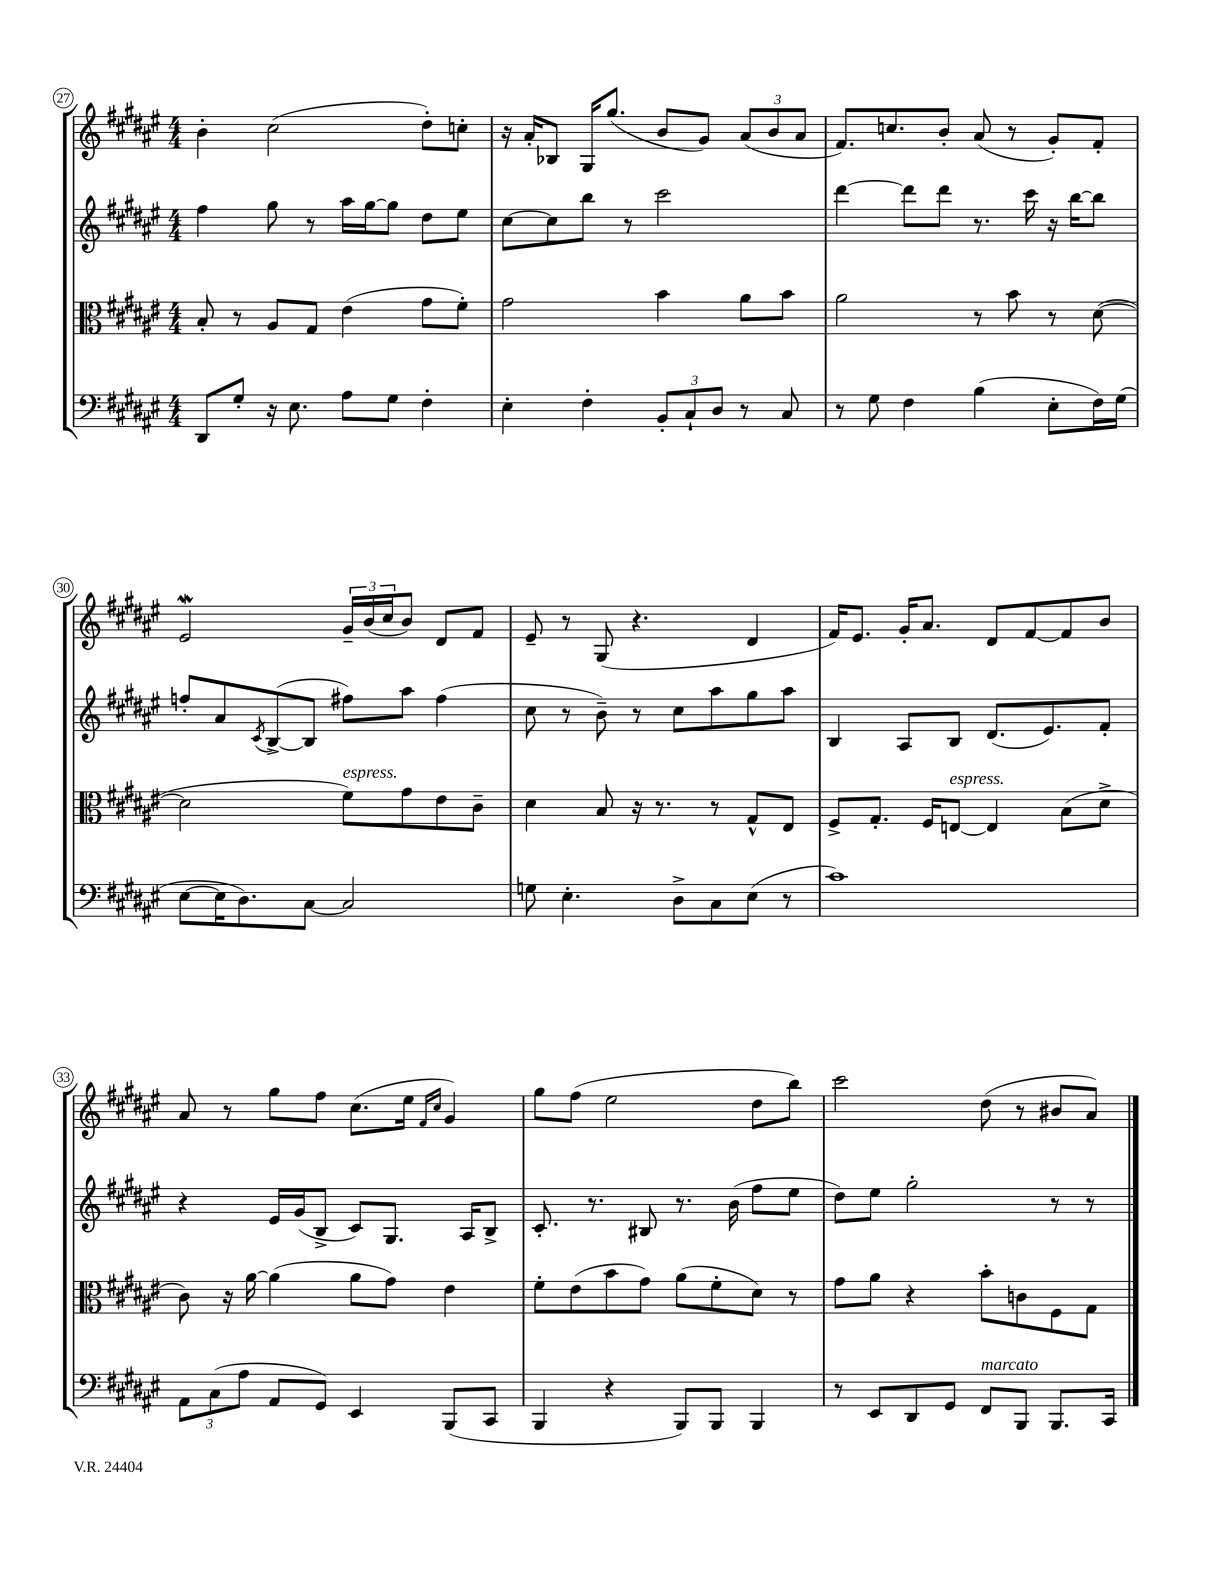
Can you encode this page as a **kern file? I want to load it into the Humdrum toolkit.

**kern	**kern	**kern	**kern
*part4	*part3	*part2	*part1
*staff4	*staff3	*staff2	*staff1
*clefF4	*clefC3	*clefG2	*clefG2
*k[f#c#g#d#a#e#]	*k[f#c#g#d#a#e#]	*k[f#c#g#d#a#e#]	*k[f#c#g#d#a#e#]
*M4/4	*M4/4	*M4/4	*M4/4
=27	=27	=27	=27
8DD#/L	8B'/	4ff#\	4b'\
8G#'/J	8r	.	.
16r	8A#/L	8gg#\	(2cc#\
8.E#\	.	.	.
.	8G#/J	8r	.
8A#\L	(4e#\	16aa#\LL	.
.	.	[16gg#\J	.
8G#\J	.	8gg#\J]	.
4F#'\	8g#\L	8dd#\L	8dd#'\L)
.	8f#'\J)	8ee#\J	8ccn'\J
=28	=28	=28	=28
4E#'\	2g#\	[8cc#\L	16r
.	.	.	16a#'/KL
.	.	8cc#\]	8B-X/J
4F#'\	.	8bb\J	16G#/KL
.	.	.	(8.gg#/J
.	.	8r	.
12BB'/L	4b\	2ccc#\	8b/L
12C#`/	.	.	.
.	.	.	8g#/J)
12D#/J	.	.	.
8r	8a#\L	.	(12a#/L
.	.	.	12b/
8C#/	8b\J	.	.
.	.	.	12a#/J
=29	=29	=29	=29
8r	2a#\	[4ddd#\	8.f#/L)
8G#\	.	.	.
.	.	.	8.ccn/
4F#\	.	8ddd#\L]	.
.	.	8ddd#\J	8b'/J
(4B\	8r	8.r	(8a#/
.	8b\	.	8r
.	.	16ccc#\	.
8E#'\L	8r	16r	8g#'/L)
.	.	[16bb\KL	.
16F#\L)	([8d#\	8bb\J]	8f#'/J
(16G#\JJ	.	.	.
!!LO:LB:g=z
=30	=30	=30	=30
[8E#\L	2d#\]	8ffn'/L	2e#W/
16E#\K]	.	8a#/	.
8.D#\)	.	.	.
.	.	8qc#/	.
.	.	([8B^/	.
[8C#\J	.	8B/J]	.
!	!LO:TX:a:i:t=espress.	!	!
2C#/]	8f#\L)	8ff#X\L)	24g#~/LL
.	.	.	(24b/
.	.	.	24cc#/J
.	8g#\	8aa#\J	8b/J)
.	8e#\	(4ff#\	8d#/L
.	8c#~\J	.	8f#/J
=31	=31	=31	=31
8Gn\	4d#\	8cc#\	8e#~/
4.E#'\	.	8r	8r
.	8B/	8b~\)	(8G#/
.	16r	8r	4.r
.	8.r	.	.
8D#^\L	.	8cc#\L	.
8C#\	8r	8aa#\	.
(8E#\J	8G#^^/L	8gg#\	4d#/
8r	8E#/J	8aa#\J	.
=32	=32	=32	=32
1c#)	8F#^/L	4B/	16f#/KL)
.	.	.	8.e#/J
.	8.G#'/J	.	.
.	.	8A#/L	16g#'/KL
.	16F#/KL	.	8.a#/J
!	!LO:TX:a:i:t=espress.	!	!
.	[8En/J	8B/J	.
.	4E/]	(8.d#/L	8d#/L
.	.	.	[8f#/
.	.	8.e#/)	.
.	(8B\L	.	8f#/]
.	8d#^\J	8f#'/J	8b/J
!!LO:LB:g=z
=33	=33	=33	=33
12AA#\L	8c#\)	4r	8a#/
(12C#\	.	.	.
.	16r	.	8r
12A#\J	.	.	.
.	[16a#\	.	.
8AA#/L	(4a#\]	16e#/LL	8gg#\L
.	.	(16g#/J	.
8GG#/J)	.	8B^/J	8ff#\J
4EE#/	8a#\L	8c#/L)	(8.cc#\L
.	8g#\J)	8.G#/J	.
.	.	.	16ee#\Jk
.	.	.	16qqf#/LL
.	.	.	16qqcc#/JJ
(8BBB/L	4e#\	.	4g#/)
.	.	16A#/KL	.
8CC#/J	.	8B^/J	.
=34	=34	=34	=34
4BBB/	8f#'\L	8.c#'/	8gg#\L
.	(8e#\	.	(8ff#\J
.	.	8.r	.
4r	8b\	.	2ee#\
.	8g#\J)	8B#X/	.
8BBB/L)	(8a#\L	8.r	.
8BBB/J	8f#'\	.	.
.	.	(16b\	.
4BBB/	8d#\J)	8ff#\L	8dd#\L
.	8r	8ee#\J	8bb\J)
=35	=35	=35	=35
8r	8g#\L	8dd#\L)	2ccc#\
8EE#/L	8a#\J	8ee#\J	.
8DD#/	4r	2gg#'\	.
8GG#/J	.	.	.
!LO:TX:a:i:t=marcato	!	!	!
8FF#/L	8b'\L	.	(8dd#\
8BBB/J	8cn\	.	8r
8.BBB/L	8F#\	8r	8b#X/L
.	8G#\J	8r	8a#/J)
16CC#/Jk	.	.	.
==	==	==	==
*-	*-	*-	*-
